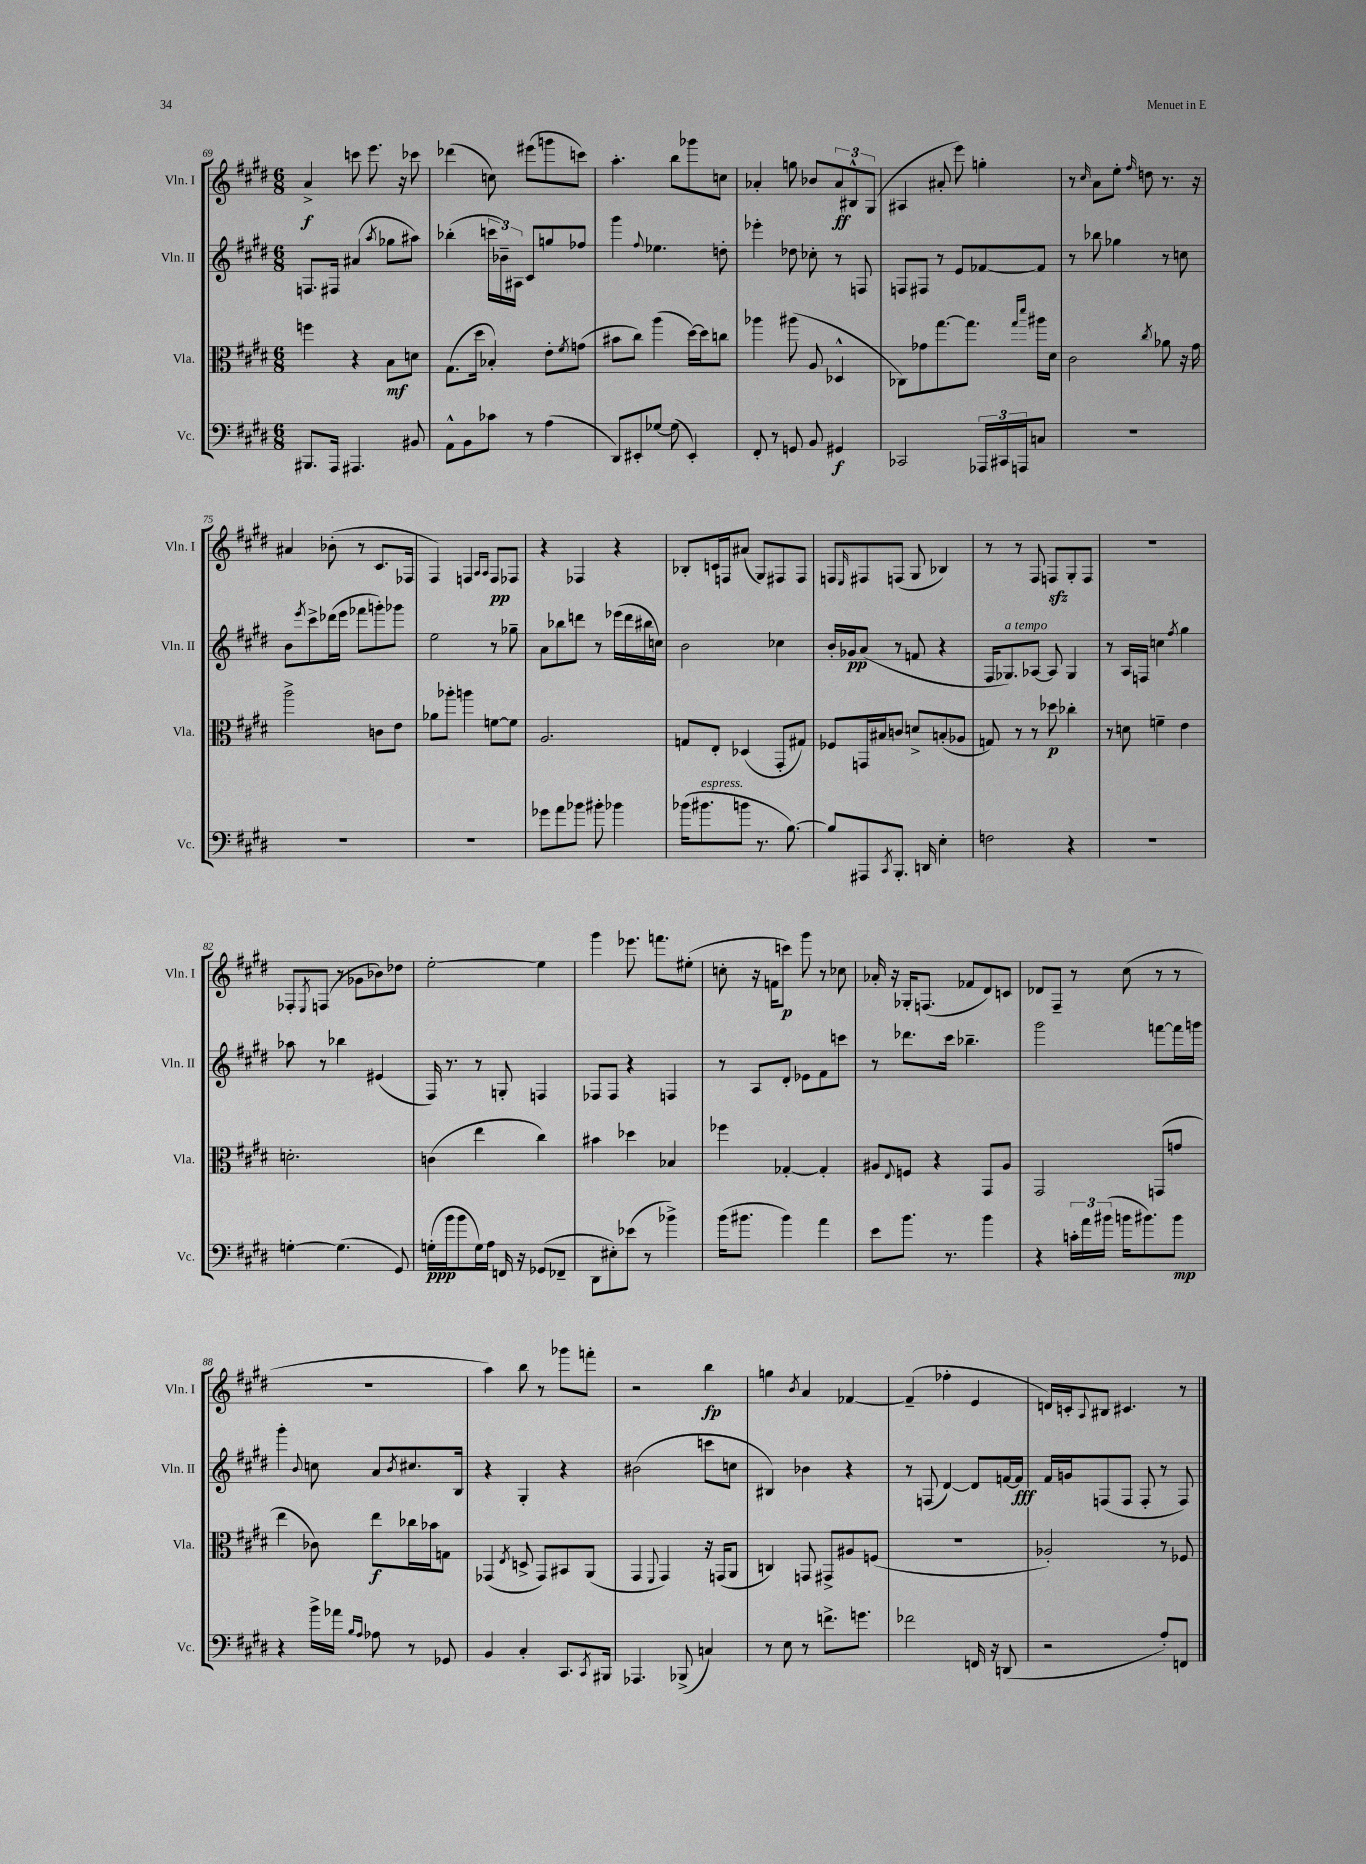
<<
\new StaffGroup <<
\new Staff = "s0" \with { instrumentName = "Vln. I" shortInstrumentName = "Vln. I" } {
    \clef treble \key e \major \numericTimeSignature \time 6/8
    a'4->\f c'''8 e'''8. r16 ces'''8 |
    des'''4( c''8) eis'''8( g'''8 c'''8) |
    a''4.-. b''8 ges'''8 c''8 |
    aes'4-. g''8 bes'8 \tuplet 3/2 { aes'8\ff bis8-^ gis8( } |
    ais4 ais'8-. e'''8) g''4-. |
    r8 \grace { cis''16 } a'8 e''8-. \grace { fis''16 } d''8 r8. r16 |
    ais'4 bes'8-.( r8 cis'8. fes16 |
    fis4) f4 \grace { a16 a16 } f8\pp fes8 |
    r4 fes4 r4 |
    bes8-. c'16 f16 ais'8( gis8) fis8 fis8 |
    f8 \grace { e16 } fis8 f8( gis8 bes4) |
    r8 r8 fis8 f8\sfz gis8-. f8 |
    R2. |
    fes8-. \acciaccatura { e8 } f8( r8 ges'8 bes'8) des''8 |
    e''2~-. e''4 |
    gis'''4 ees'''8. f'''8. eis''8-.( |
    c''8-. r16 f'16 c'''8\p) gis'''8 r8 ces''8 |
    aes'16-. r16 ges16-. f8.( fes'8 dis'8) c'8 |
    des'8 fis8-- r8 cis''8( r8 r8 |
    R2. |
    a''4) b''8 r8 ges'''8 f'''8-. |
    r2 b''4\fp |
    g''4 \acciaccatura { b'8 } a'4 fes'4~ |
    fes'4--( fes''4-. e'4 |
    d'16) c'16-. \appoggiatura { a8 } bis8 cis'4. r8 \bar "|." |
}
\new Staff = "s1" \with { instrumentName = "Vln. II" shortInstrumentName = "Vln. II" } {
    \clef treble \key e \major \numericTimeSignature \time 6/8
    f8. fis16 ais'4( \acciaccatura { a''8 } ges''8 ais''8) |
    bes''4-.( \tuplet 3/2 { c'''16 bes'16--) ais16 } cis'8 g''8 fes''8 |
    gis'''4 \appoggiatura { fis''8 } ees''4. d''8-. |
    ees'''4-. des''8 ces''8-. r8 f8 |
    f8 fis8 r8 e'8 fes'8~ fes'8 |
    r8 bes''8 ges''4 r8 c''8 |
    b'8 \acciaccatura { e'''8 } cis'''8-> des'''16( e'''16 fes'''8 g'''8-.) ges'''8 |
    e''2 r8 ges''8-- |
    a'8 bes''8 d'''8 r8 ees'''16( d'''16 bis''16 c''16) |
    b'2 ces''4 |
    b'16-. ges'16\pp a'8( r8 f'8 r4 |
    fis16 ges8.^\markup { \italic "a tempo" }) aes8~ aes8 ges4 |
    r8 a16 f16 c''4 \acciaccatura { fis''8 } gis''4 |
    aes''8 r8 bes''4 eis'4( |
    fis16) r8. r8 g8-. f4 |
    fes8 fes8 r4 f4 |
    r8 a8 dis'8-. ees'8 fis'8 c'''8 |
    r8 des'''8. cis'''16 bes''4.-- |
    gis'''2 f'''8~ f'''16 g'''16 |
    gis'''4-. \appoggiatura { b'8 } c''8 a'8 \acciaccatura { b'8 } cis''8. b16 |
    r4 gis4-. r4 |
    bis'2( c'''8 c''8 |
    bis4) bes'4 r4 |
    r8 f8( dis'4~) dis'8 f'16~ f'16\fff |
    fis'16 g'16 f8( f8 f8-. r8 f8) \bar "|." |
}
\new Staff = "s2" \with { instrumentName = "Vla." shortInstrumentName = "Vla." } {
    \clef alto \key e \major \numericTimeSignature \time 6/8
    f''4 r4 b8\mf d'8 |
    gis8.( dis''16 bes4-.) e'8-. \acciaccatura { fis'8 } g'8( |
    bis'8 cis''8) a''4( dis''16~) dis''16 c''8 |
    aes''4 ais''8( a8 des4-^ |
    ces8) ges'8 gis''8.~ gis''8. \grace { gis''16 dis'''16 } ais''16 dis'16 |
    cis'2 \acciaccatura { cis''8 } aes'8 r16 gis'16 |
    a''2-> c'8 e'8 |
    aes'8 aes''8-. a''4 f'8~ f'8 |
    a2. |
    g8 e8-. des4( gis,8-. gis8) |
    fes8 g,16 bis16 c'8 d'8-> b8-.( aes8 |
    g8) r8 r8 des''8\p ces''4-. |
    r8 d'8 f'4-- e'4 |
    d'2.-. |
    c'4( e''4 cis''4) |
    bis'4 des''4 bes4 |
    fes''4 ges4~-. ges4-. |
    ais8 \appoggiatura { e8 } f8 r4 gis,8 ais8 |
    gis,2 g,8( g'8 |
    e''4 ces'8) e''8\f ces''16 bes'16 g8 |
    ges,4( \acciaccatura { e8 } d8-> ges,8) bis,8 a,8( |
    gis,4 \appoggiatura { fis,8 } gis,4) r16 g,16( a,8 |
    c4) g,8 gis,8-> ais8 f8( |
    R2. |
    aes2-.) r8 fes8 \bar "|." |
}
\new Staff = "s3" \with { instrumentName = "Vc." shortInstrumentName = "Vc." } {
    \clef bass \key e \major \numericTimeSignature \time 6/8
    bis,,8. a,,16 ais,,4. bis,8 |
    a,8-^ b,8 ces'8 r8 a4( |
    dis,8) eis,8-. ges8~ ges8( eis,4-.) |
    fis,8-. r8 g,8 b,8 gis,4\f |
    ces,2 \tuplet 3/2 { aes,,16 cis,16 a,,16 } c8 |
    R2. |
    R2. |
    R2. |
    ges'8 a'8 bes'8 bis'8-. bes'4 |
    bes'16( bis'8.^\markup { \italic "espress." } b'8 r8. b8.~) |
    b8 ais,,8 \acciaccatura { cis,8 } b,,8.-. d,16 e4-. |
    f2 r4 |
    R2. |
    g4~-. g4.( gis,8) |
    g16-.\ppp( b'16 b'8 g16) a16 f,16 r16 ges,8( fes,8-- |
    dis,8 eis8-.) ees'8( r8 bes'4->) |
    b'16( bis'8. bis'4) a'4 |
    e'8 b'8. r8. b'4 |
    r4 \tuplet 3/2 { c'16-. a'16 bis'16( } b'16 bis'8.) bis'8\mp |
    r4 b'16-> aes'16 \grace { b16 a16 } aes8 r8 ges,8 |
    b,4 cis4-. cis,8. \acciaccatura { cis,8 } bis,,16 |
    aes,,4. bes,,8->( c4) |
    r8 e8 r8 f'8.-> g'8. |
    fes'2 f,16 r16 d,8( |
    r2 a8-.) f,8 \bar "|." |
}
>>
>>
\layout { \context { \Score currentBarNumber = #69 } }
